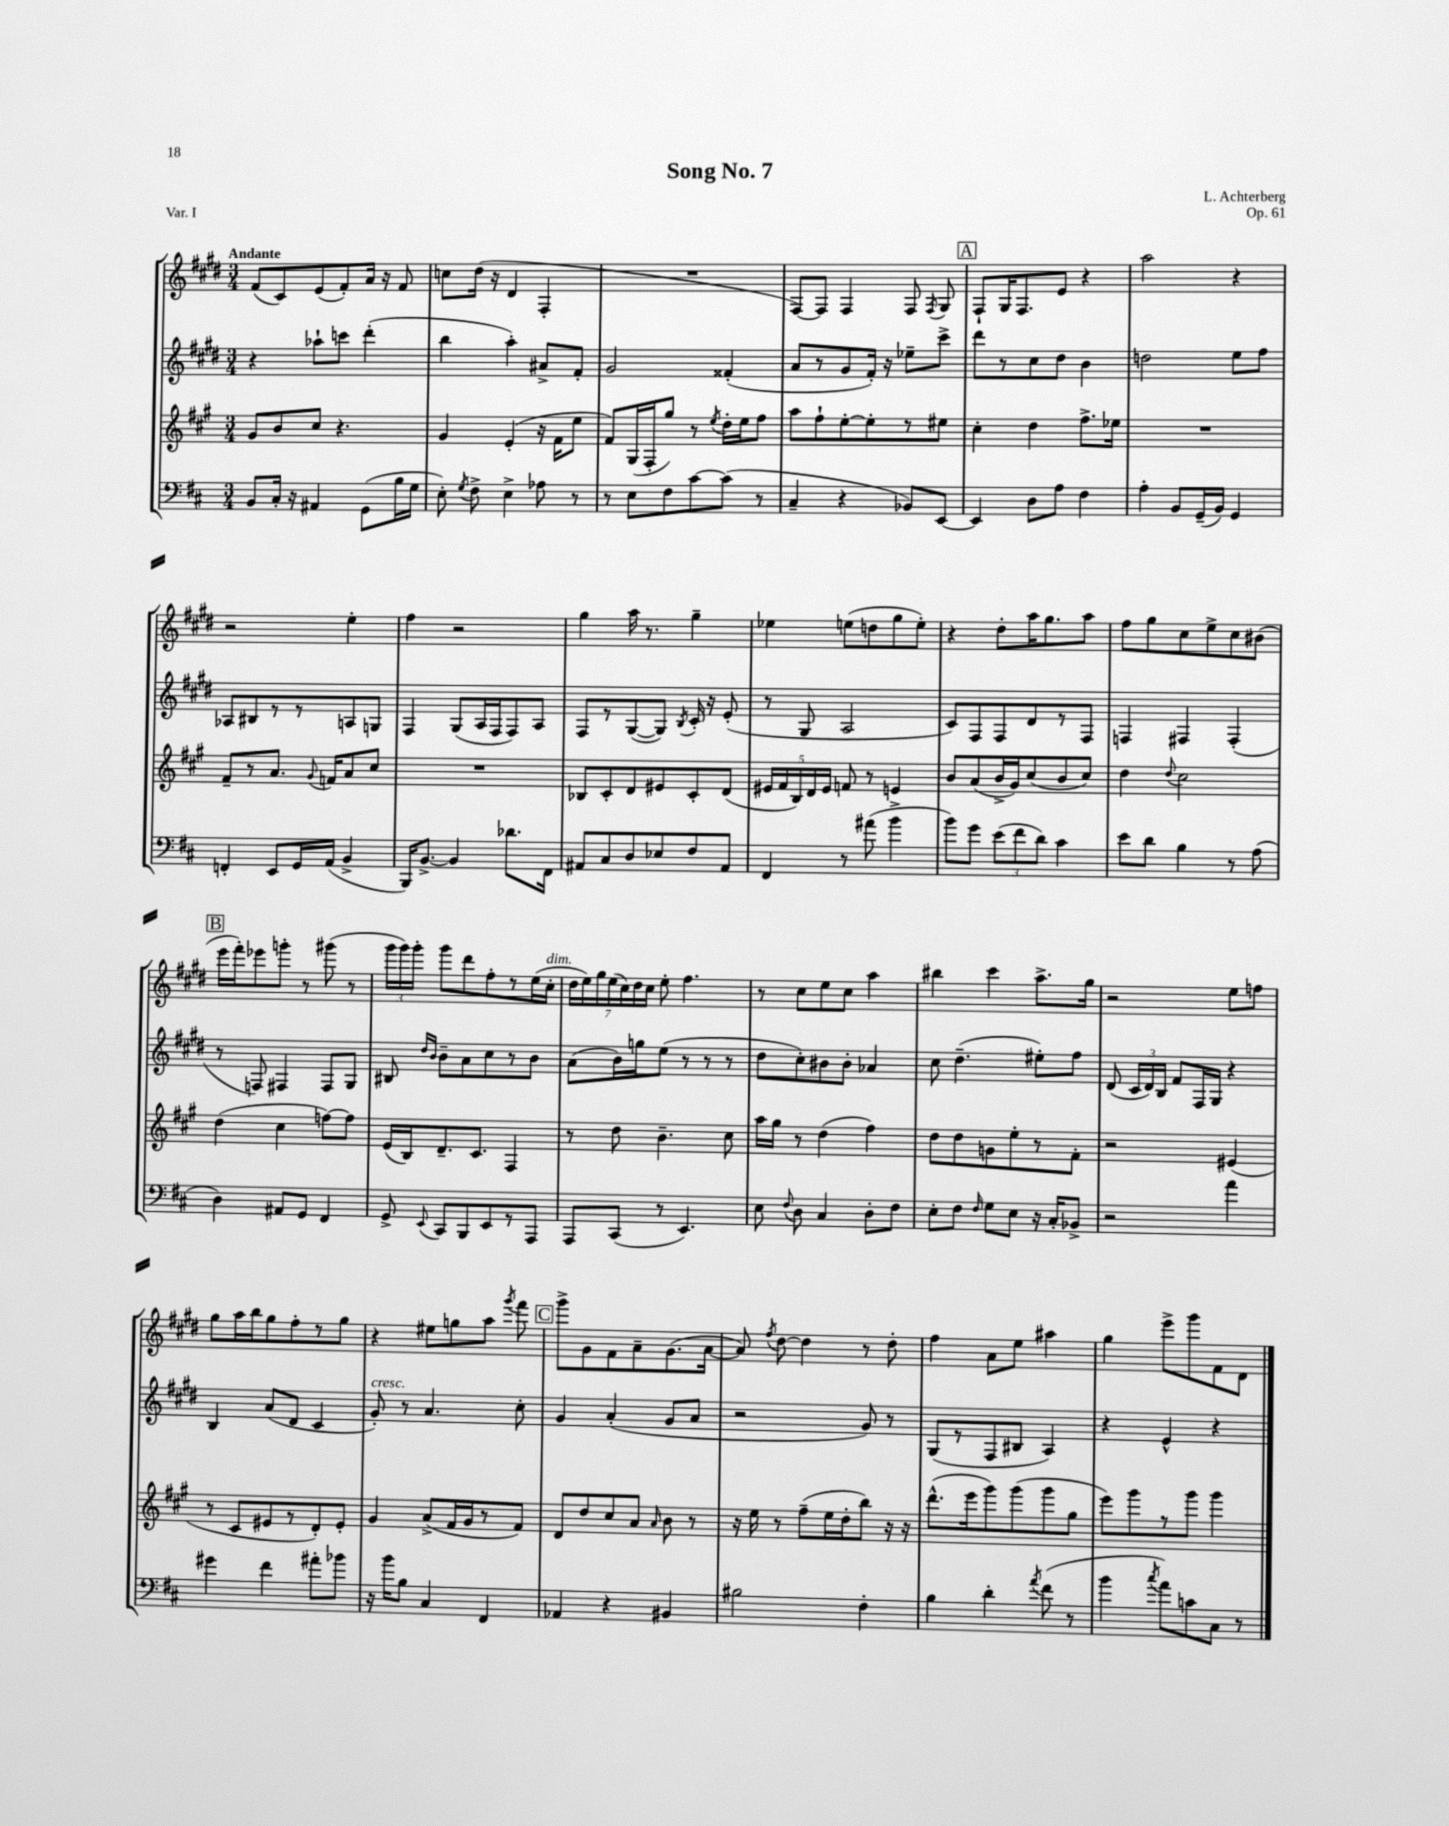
\header { title = "Song No. 7" composer = "L. Achterberg" opus = "Op. 61" piece = "Var. I" }
<<
\new StaffGroup <<
\new Staff = "s0" {
    \clef treble \key e \major \numericTimeSignature \time 3/4 \tempo "Andante"
    \autoBeamOff fis'8[( cis'8) e'8( fis'8-.) a'16] r16 fis'8 |
    c''8[ dis''16]( r16 dis'4 fis4-. |
    R2. |
    fis8[~) fis8] fis4 fis8 \acciaccatura { fis8 } gis8 |
    \mark \markup { \box "A" } fis8[-! gis16 fis8. e'8] r4 |
    a''2 r4 |
    r2 e''4-. |
    fis''4 r2 |
    gis''4 a''16 r8. gis''4-- |
    ees''4 e''8[( d''8 gis''8 e''8]-.) |
    r4 dis''8[-. a''16 gis''8. a''8] |
    fis''8[ gis''8 cis''8 e''8-> cis''8 bis'8]( |
    \mark \markup { \box "B" } e'''16[ fis'''16-.) ees'''8 g'''8]-. r8 gis'''8( r8 |
    \tuplet 3/2 { gis'''16[ gis'''16) gis'''16]-. } gis'''8[ dis'''8 fis''8-. r8 e''16( cis''16]-.^\markup { \italic "dim." } |
    \tuplet 7/4 { dis''16[ e''16) gis''16 e''16( cis''16) dis''16 cis''16] } e''8-. fis''4. |
    r8 cis''8[ e''8 cis''8] a''4 |
    bis''4 cis'''4 a''8.[-> gis''16] |
    r2 e''8[ f''8] |
    gis''8[ a''16 b''16 gis''8 fis''8-. r8 gis''8] |
    r4 eis''8[ g''8 a''8] \acciaccatura { gis'''8 } fis'''8 |
    \mark \markup { \box "C" } gis'''8[-> gis'8 fis'8 a'8-- gis'8.( a'16]~ |
    a'8) \acciaccatura { fis''8 } dis''8~ dis''4 r8 dis''8-. |
    fis''4 a'8[ e''8] ais''4 |
    gis''4 e'''8[-> gis'''8 fis'8 dis'8] \bar "|." |
}
\new Staff = "s1" {
    \clef treble \key e \major \numericTimeSignature \time 3/4
    \autoBeamOff r4 aes''8[-! c'''8] dis'''4-.( |
    b''4 a''4-.) ais'8[-> fis'8]-. |
    gis'2 fisis'4-.( |
    a'8[ r8 gis'8 fis'16]-.) r16 ees''8[-- cis'''8]-> |
    \mark \markup { \box "A" } dis'''8[ r8 cis''8 dis''8] b'4 |
    d''2 e''8[ fis''8] |
    aes8[ bis8 r8 r8 a8 g8] |
    fis4 gis8[( a16 fis16 fis8) a8] |
    fis8[ r8 gis8~( gis8]) \acciaccatura { b8 } cis'16-. r16 e'8-.( |
    r8 gis8 a2 |
    cis'8[) fis8 fis8 dis'8 r8 fis8] |
    f4 fis4 fis4-.( |
    \mark \markup { \box "B" } r8 f8) fis4 fis8[ gis8] |
    bis8 \grace { dis''16[ b'16] } b'8[-- a'8 cis''8 r8 b'8] |
    a'8[( b'16) g''16 e''8]( r8 r8 r8 |
    dis''8[ cis''8-.) bis'8 bis'8]-. aes'4 |
    cis''8 dis''4.--( eis''8[-.) fis''8] |
    dis'8( \tuplet 3/2 { cis'16[ dis'16) b16] } fis'8[ fis16 gis16] r4 |
    b4 a'8[( dis'8] cis'4 |
    gis'8-.^\markup { \italic "cresc." }) r8 a'4. cis''8-. |
    \mark \markup { \box "C" } gis'4 a'4-.( gis'8[ a'8] |
    r2 gis'8) r8 |
    gis8[( r8 fis8 bis8] a4) |
    r4 e'4-^ r4 \bar "|." |
}
\new Staff = "s2" {
    \clef treble \key a \major \numericTimeSignature \time 3/4
    \autoBeamOff gis'8[ b'8 cis''8] r4. |
    gis'4 e'4-.( r16 fis'16[ e''8] |
    fis'8[) gis16( fis16-. gis''8]) r8 \acciaccatura { e''8 } d''16[-. e''16 fis''8] |
    a''8[ fis''8-! e''8~-. e''8-. r8 eis''8] |
    \mark \markup { \box "A" } cis''4-. d''4 fis''8.[-> ees''16] |
    R2. |
    fis'8[-- r8 a'8.] \appoggiatura { gis'8 } f'16[ a'8 cis''8] |
    R2. |
    bes8[ cis'8-. d'8 eis'8 cis'8-. d'8]( |
    \tuplet 5/4 { eis'16[ fis'16 b16) d'16 eis'16] } f'8 r8 e'4 |
    b'8[ a'8( b'16-> gis'16) cis''8( b'8 cis''8]) |
    d''4 \appoggiatura { d''8 } cis''2 |
    \mark \markup { \box "B" } d''4( cis''4 f''8[~) f''8] |
    e'16[( b16) d'8.-- cis'8.] fis4 |
    r8 d''8 b'4.-- cis''8 |
    a''16[ gis''16] r8 d''4( fis''4) |
    d''8[ d''8 g'8 e''8-. r8 fis'8]-. |
    r2 eis'4( |
    r8 cis'8[ eis'8 r8 d'8-.) eis'8]-. |
    gis'4 a'8[->( fis'16 gis'16 r8 fis'8]) |
    \mark \markup { \box "C" } d'8[ d''8 cis''8 a'8] \grace { a'16 } b'8 r8 |
    r16 e''16 r8 fis''8[--( e''16 d''16-. b''8]) r16 r16 |
    d'''8.[-^( e'''16 gis'''8) gis'''8( gis'''8 gis''8] |
    e'''8[) gis'''8 r8 gis'''8] gis'''4 \bar "|." |
}
\new Staff = "s3" {
    \clef bass \key d \major \numericTimeSignature \time 3/4
    \autoBeamOff b,8[ cis16]-. r16 ais,4 g,8[( b16 g16] |
    e8-.) \acciaccatura { g8 } fis8-> e4-> aes8 r8 |
    r8 e8[ fis8 cis'8~ cis'8]( r8 |
    cis4-- r4 bes,8[) e,8]~ |
    \mark \markup { \box "A" } e,4 d8[ a8] fis4 |
    a4-. b,8[ g,16--( b,16]) g,4 |
    f,4-. e,8[ g,16 a,16]( b,4-> |
    b,,16[) b,8.]~-> b,4 des'8.[ fis,16] |
    ais,8[ cis8 d8 ees8 fis8 ais,8] |
    fis,4 r8 ais'8( b'4-> |
    b'8[) g'8] \tuplet 3/2 { e'8[( fis'8 d'8]) } cis'4 |
    e'8[ d'8] b4 r8 a8( |
    \mark \markup { \box "B" } d4) ais,8[ g,8] fis,4 |
    g,8-> \appoggiatura { e,8 } cis,8[ b,,8 e,8 r8 a,,8] |
    a,,8[ cis,8]( r8 e,4.) |
    e8 \appoggiatura { fis8 } d8 cis4 d8[-. fis8] |
    e8[-. fis8] \grace { fis16 } g8[ e8] r16 cis16[-. bes,8]-> |
    r2 a'4 |
    gis'4 fis'4 ais'8[-. bes'8] |
    r16 b'16[ b8] cis4 fis,4 |
    \mark \markup { \box "C" } aes,4 r4 bis,4 |
    bis2 fis4-. |
    b4 d'4-. \acciaccatura { a'8 } fis'8( r8 |
    b'4 \acciaccatura { cis''8 } a'8[) c'8 cis8] r8 \bar "|." |
}
>>
>>
\layout { \context { \Score \remove "Bar_number_engraver" } }
